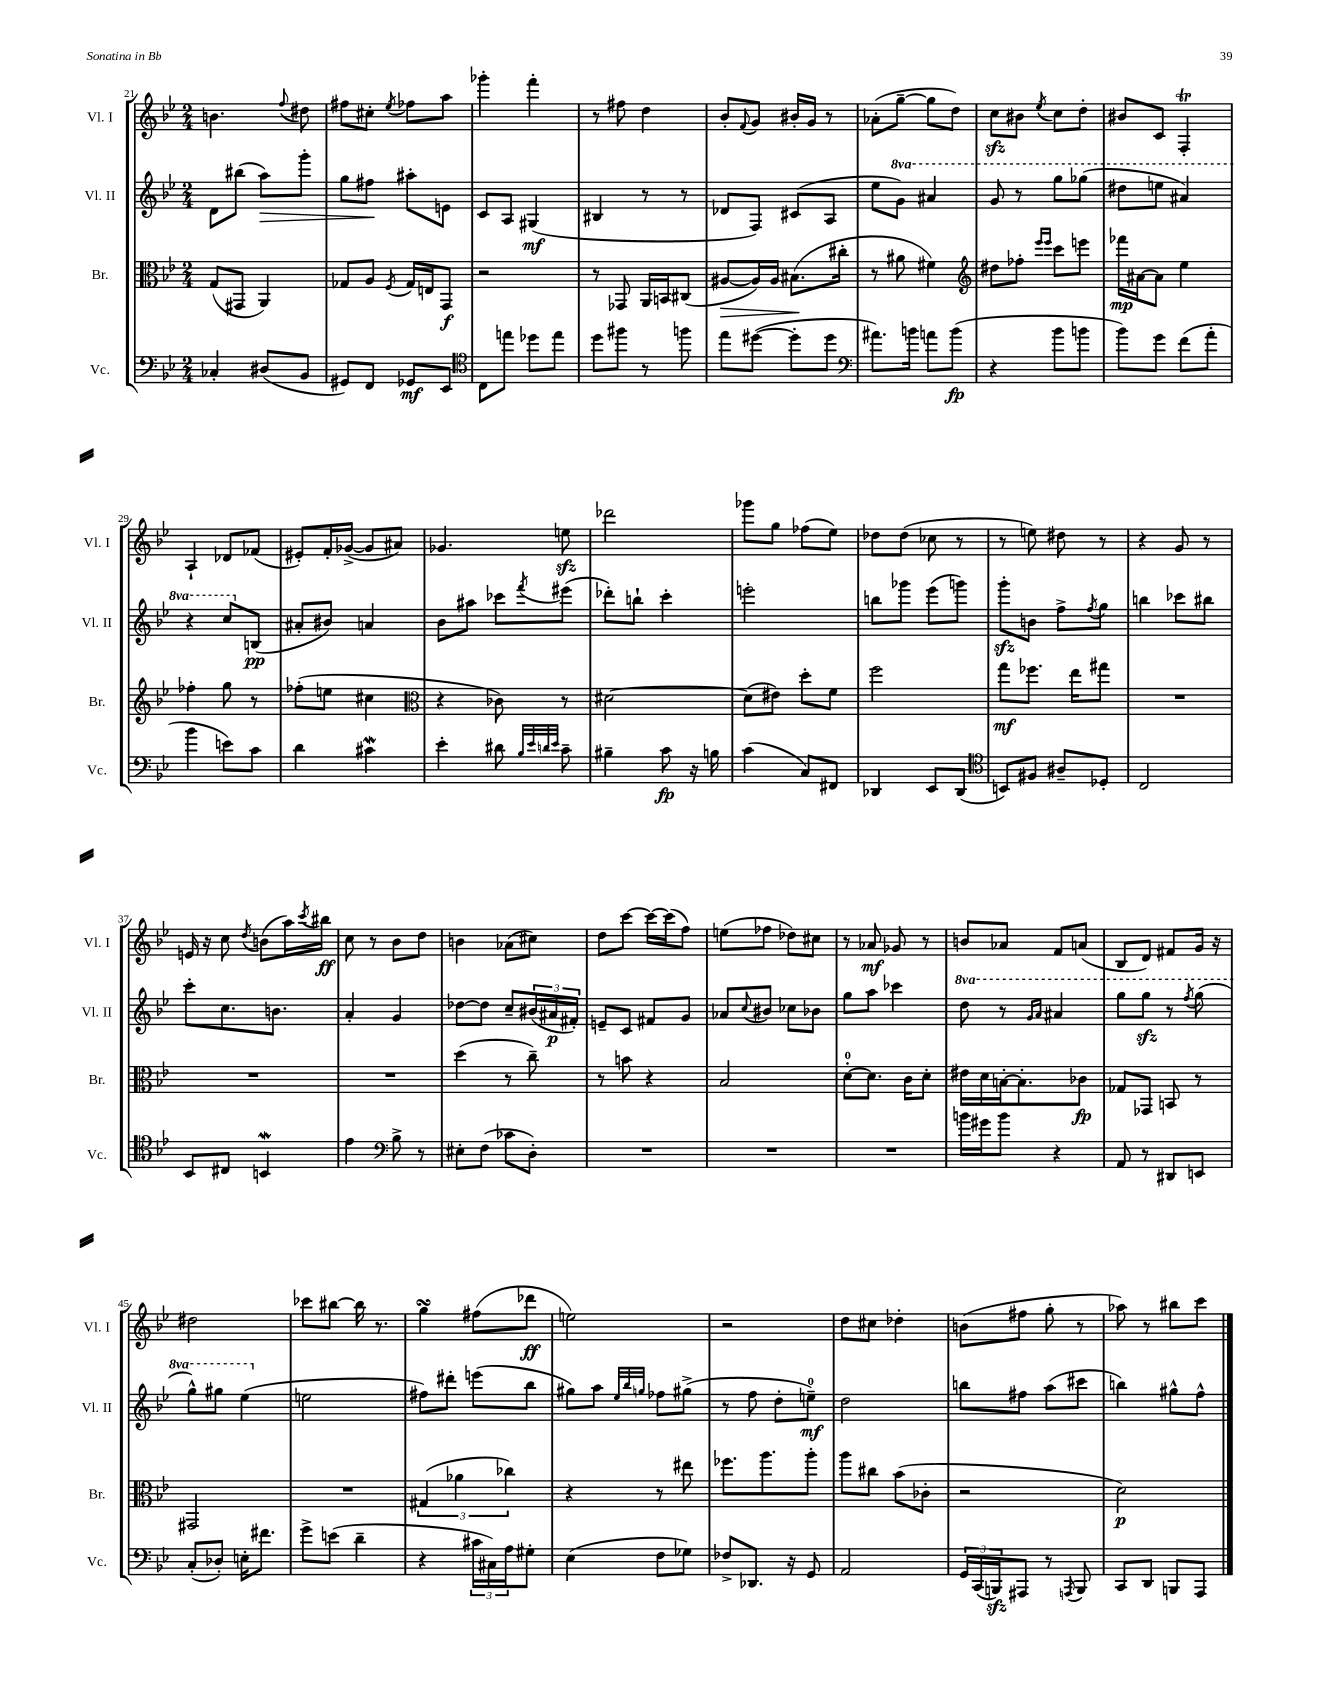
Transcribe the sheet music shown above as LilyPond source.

<<
\new StaffGroup <<
\new Staff = "s0" \with { instrumentName = "Vl. I" shortInstrumentName = "Vl. I" } {
    \clef treble \key bes \major \numericTimeSignature \time 2/4
    b'4. \appoggiatura { f''8 } dis''8 |
    fis''8 cis''8-. \acciaccatura { ees''8 } fes''8 a''8 |
    ges'''4-. f'''4-. |
    r8 fis''8 d''4 |
    bes'8-. \appoggiatura { f'8 } g'8 bis'16-. g'16 r8 |
    aes'8-.( g''8~-- g''8 d''8) |
    c''8\sfz bis'8 \acciaccatura { ees''8 } c''8 d''8-. |
    bis'8 c'8 f4-.\trill |
    a4-! des'8 fes'8( |
    eis'8-.) f'16-. ges'16~->( ges'8 ais'8) |
    ges'4. e''8\sfz |
    des'''2 |
    ges'''8 g''8 fes''8( ees''8) |
    des''8 des''8( ces''8 r8 |
    r8 e''8) dis''8 r8 |
    r4 g'8 r8 |
    e'16 r16 c''8 \acciaccatura { d''8 } b'8( a''16) \acciaccatura { c'''8 } bis''16\ff |
    c''8 r8 bes'8 d''8 |
    b'4 aes'8( cis''8) |
    d''8 c'''8~ c'''16~ c'''16( f''8) |
    e''8( fes''8 des''8) cis''8 |
    r8 aes'8\mf ges'8 r8 |
    b'8 aes'8 f'8 a'8( |
    bes8 d'8) fis'8 g'16 r16 |
    dis''2 |
    ces'''8 bis''8~ bis''16 r8. |
    g''4\turn fis''8( des'''8\ff |
    e''2) |
    r2 |
    d''8 cis''8 des''4-. |
    b'8( fis''8 g''8-. r8 |
    aes''8) r8 bis''8 c'''8 \bar "|." |
}
\new Staff = "s1" \with { instrumentName = "Vl. II" shortInstrumentName = "Vl. II" } {
    \clef treble \key bes \major \numericTimeSignature \time 2/4 \set Staff.ottavationMarkups = #ottavation-simple-ordinals
    d'8 bis''8( a''8\>) g'''8-. |
    g''8 fis''8\! ais''8-. e'8 |
    c'8 a8 gis4\mf( |
    bis4 r8 r8 |
    des'8 f8) cis'8( a8 |
    ees''8 \ottava #1 g''8) ais''4 |
    g''8 r8 g'''8 ges'''8( |
    dis'''8 e'''8 ais''4) |
    r4 c'''8 \ottava #0 b8\pp( |
    ais'8-. bis'8) a'4 |
    bes'8 ais''8 ces'''8 \acciaccatura { f'''8 } eis'''8( |
    des'''8-.) b''8-! c'''4-. |
    e'''2-. |
    b''8 ges'''8 ees'''8( g'''8) |
    g'''8-.\sfz b'8 f''8-> \acciaccatura { f''8 } g''8 |
    b''4 ces'''8 bis''8 |
    c'''8-. c''8. b'8. |
    a'4-. g'4 |
    des''8~ des''8 c''8-- \tuplet 3/2 { bis'16( ais'16\p fis'16-.) } |
    e'8-- c'8 fis'8 g'8 |
    aes'8 \appoggiatura { c''8 } bis'8 ces''8 bes'8 |
    g''8 a''8 ces'''4 |
    \ottava #1 d'''8 r8 \grace { g''16 a''16 } ais''4 |
    g'''8 g'''8\sfz r8 \acciaccatura { f'''8 } g'''8( |
    g'''8-^) gis'''8 ees'''4( \ottava #0 |
    e''2 |
    fis''8) dis'''8-. e'''8( bes''8 |
    gis''8) a''8 \grace { ees''32 bes''32 g''32 } fes''8 gis''8->( |
    r8 f''8 d''8-. e''8-0--\mf) |
    d''2 |
    b''8 fis''8 a''8( cis'''8 |
    b''4) gis''8-^ f''8-^ \bar "|." |
}
\new Staff = "s2" \with { instrumentName = "Br." shortInstrumentName = "Br." } {
    \clef alto \key bes \major \numericTimeSignature \time 2/4
    g8( gis,8 a,4) |
    ges8 a8 \acciaccatura { f8 } ges16 e16 g,8\f |
    r2 |
    r8 ges,8 a,16 b,16 cis8( |
    ais8~\> ais16) ais16 bis8.\!( cis''16-. |
    r8 ais'8 fis'4) |
    \clef treble dis''8 fes''8-. \grace { ees'''16 ees'''16 } c'''8 e'''8 |
    fes'''16\mp ais'16~ ais'8 ees''4 |
    fes''4-. g''8 r8 |
    fes''8-.( e''8 cis''4 |
    \clef alto r4 ces'8) r8 |
    dis'2~ |
    dis'8( eis'8) d''8-. f'8 |
    f''2 |
    g''8\mf fes''8. ees''16 gis''8 |
    R2 |
    R2 |
    R2 |
    d''4( r8 c''8--) |
    r8 b'8 r4 |
    bes2 |
    d'8-0~-. d'8. c'16 d'8-. |
    eis'16 d'16 b16~-. b8.-. ces'8\fp |
    ges8 ges,8 b,8 r8 |
    gis,2 |
    R2 |
    \tuplet 3/2 { gis4( aes'4 ces''4) } |
    r4 r8 eis''8 |
    fes''8. a''8. a''8-. |
    a''8 cis''8 bes'8( ces'8-. |
    r2 |
    d'2\p) \bar "|." |
}
\new Staff = "s3" \with { instrumentName = "Vc." shortInstrumentName = "Vc." } {
    \clef bass \key bes \major \numericTimeSignature \time 2/4
    ces4-. dis8( bes,8 |
    gis,8) f,8 ges,8\mf ees,8 |
    \clef tenor c8 e''8 des''8 e''8 |
    d''8 fis''8 r8 f''8 |
    ees''8 dis''8~( dis''8-. dis''8 |
    \clef bass ais'8.) b'16 a'8 b'8\fp( |
    r4 bes'8 b'8 |
    bes'8) g'8 f'8( a'8-. |
    bes'4 e'8) c'8 |
    d'4 cis'4\mordent |
    ees'4-. dis'8 \grace { bes32 ees'32 d'32 ees'32 } c'8-- |
    bis4-- c'8\fp r16 b16 |
    c'4( c8) fis,8 |
    des,4 ees,8 des,8( |
    \clef tenor b,8) fis8 ais8-- des8-. |
    c2 |
    bes,8 cis8 b,4\mordent |
    ees'4 \clef bass bes8-> r8 |
    eis8-. f8( ces'8 d8-.) |
    R2 |
    R2 |
    R2 |
    b'16 gis'16 b'8 r4 |
    a,8 r8 dis,8 e,8 |
    c8-.( des8-.) e16-. fis'8. |
    g'8-> e'8( d'4-- |
    r4 \tuplet 3/2 { cis'16 cis16) a16 } gis8-. |
    ees4( f8 ges8) |
    fes8-> des,8. r16 g,8 |
    a,2 |
    \tuplet 3/2 { g,16 c,16( b,,16\sfz) } ais,,8 r8 \acciaccatura { a,,8 } b,,8 |
    c,8 d,8 b,,8 a,,8 \bar "|." |
}
>>
>>
\layout { \context { \Score currentBarNumber = #21 } }
